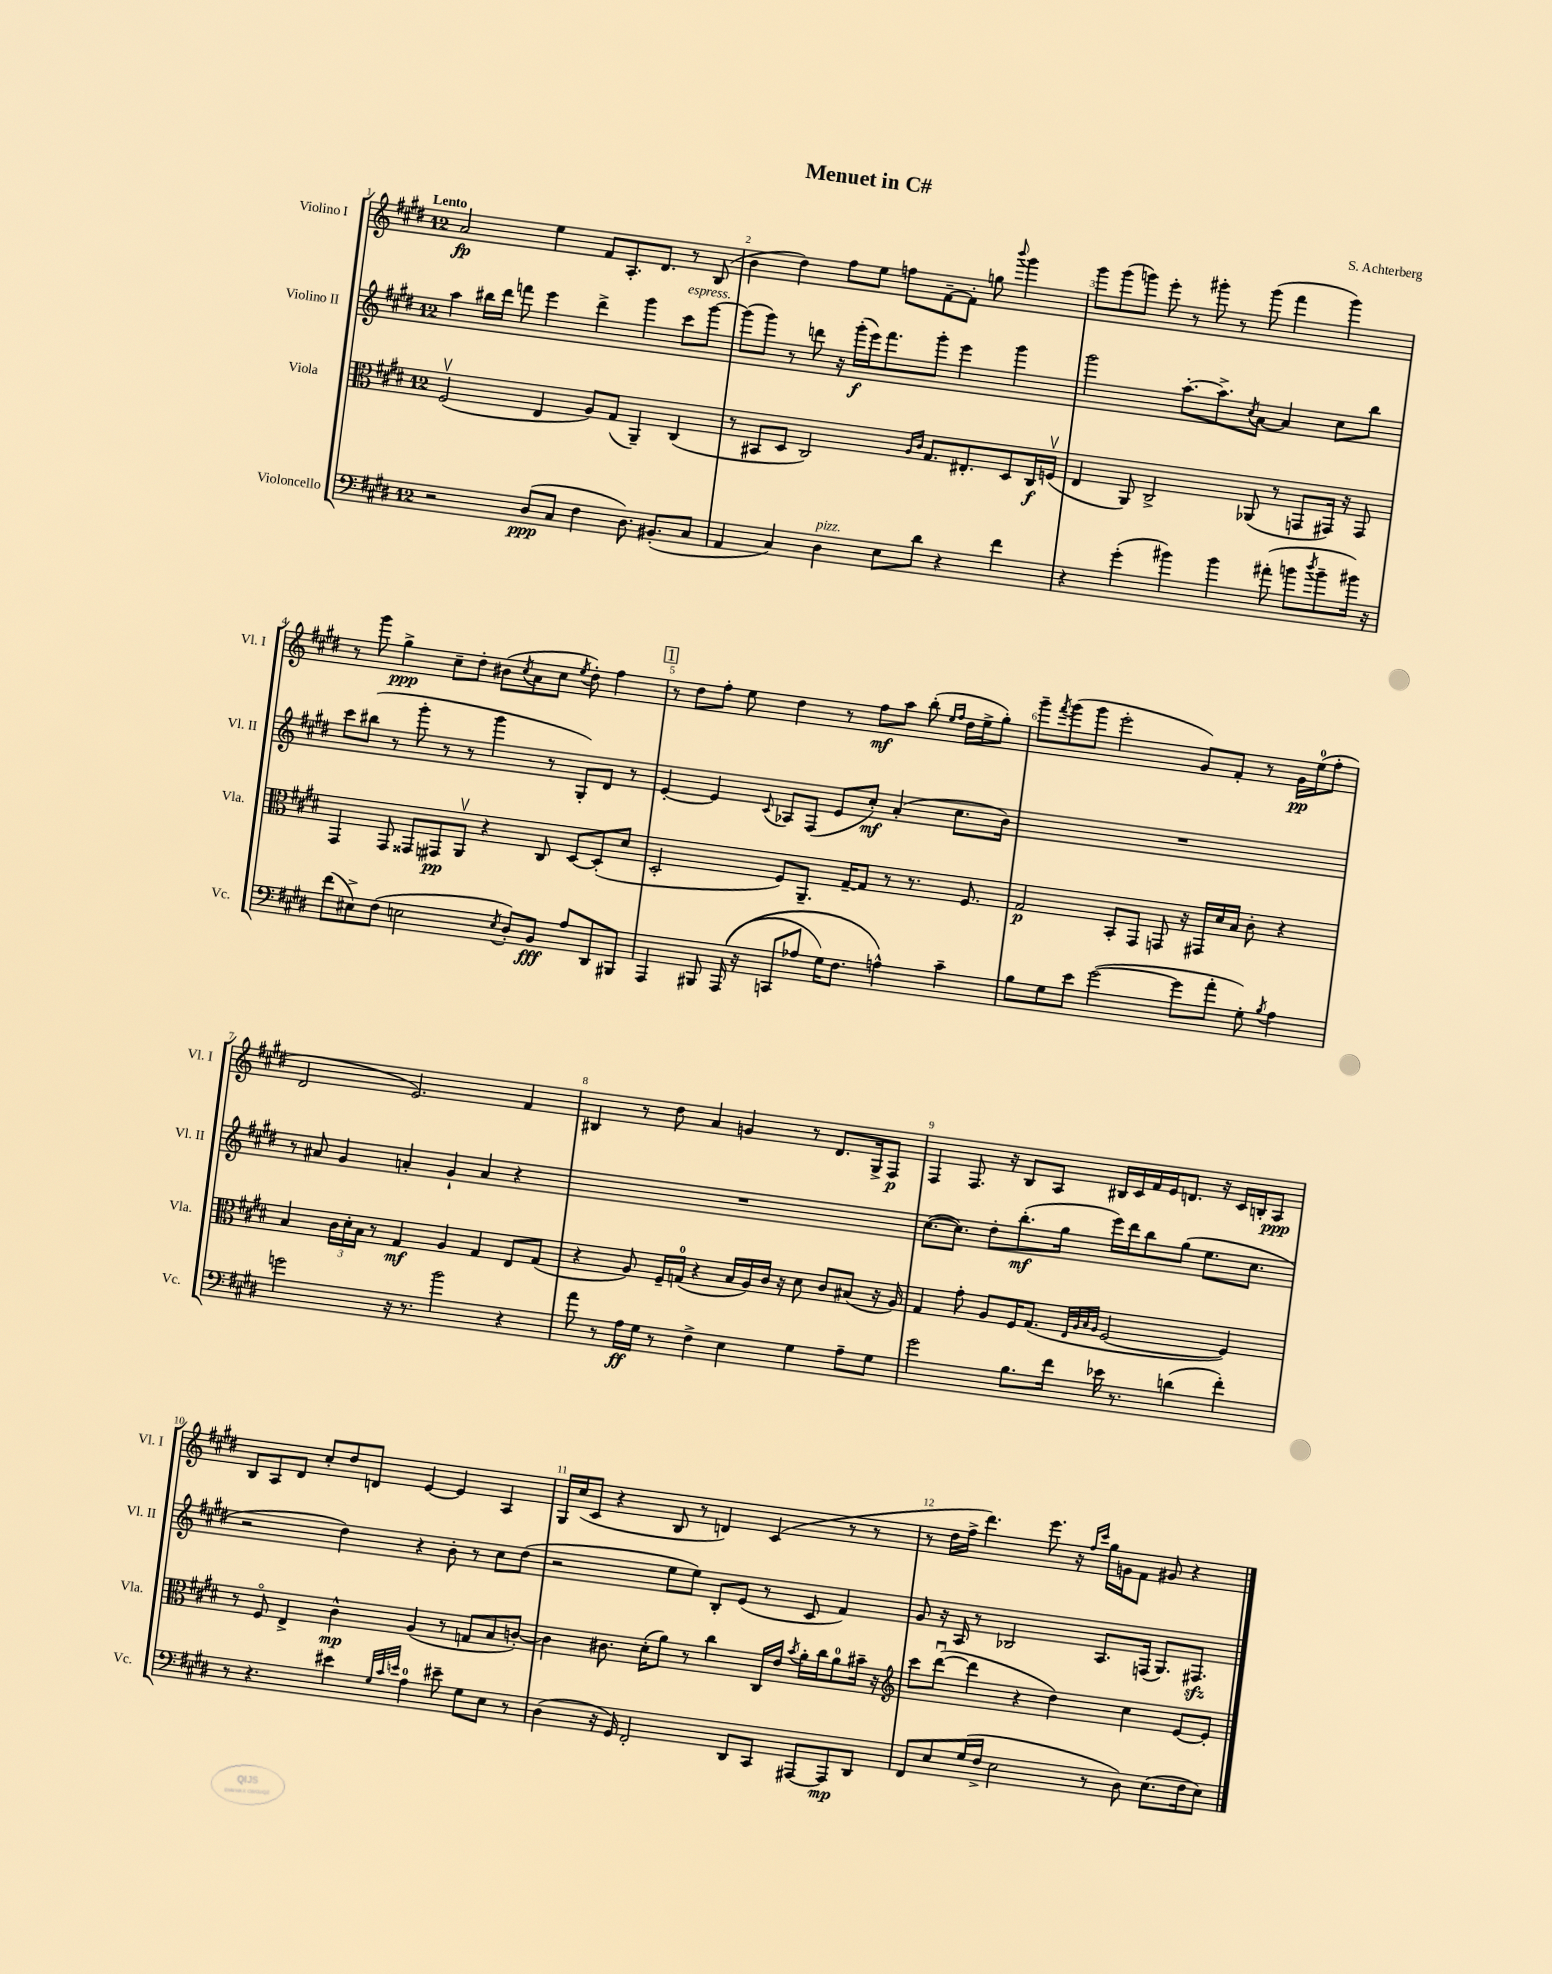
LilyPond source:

\header { title = "Menuet in C#" composer = "S. Achterberg" }
<<
\new StaffGroup <<
\new Staff = "s0" \with { instrumentName = "Violino I" shortInstrumentName = "Vl. I" } {
    \clef treble \key e \major \once \override Staff.TimeSignature.style = #'single-digit \time 12/8 \tempo "Lento"
    a'2\fp e''4 fis'8 a8.-. dis'8. r8 b8( |
    b'4 dis''4) fis''8 e''8 f''8 fis'8~-- fis'8-. g''8 \appoggiatura { b'''8 } gis'''4 |
    gis'''8 gis'''8( g'''8) e'''8-. r8 gis'''8-. r8 gis'''8( fis'''4 gis'''4) |
    r8 gis'''8 gis''4->\ppp cis''8-- dis''8-. bis'8( \acciaccatura { cis''8 } a'8 cis''8 \acciaccatura { e''8 } dis''8-.) fis''4 |
    \mark \markup { \box "1" } r8 dis''8 fis''8-. e''8 dis''4 r8 fis''8\mf a''8 b''8-.( \grace { e''16 fis''16 } dis''16 e''16-> gis''8-.) |
    gis'''8-- \acciaccatura { fis'''8 } gis'''8( gis'''8 e'''2-. gis'8) fis'8-. r8 gis'16\pp e''16-0( fis''8-. |
    dis'2 e'2.) fis'4 |
    bis4 r8 dis''8 a'4 g'4 r8 dis'8. gis16-> fis8\p |
    fis4 fis8. r16 b8 a8 bis16 cis'16 fis'16 e'16 d'8. r16 cis'16 b16-. a8\ppp |
    b8 a8 dis'8 cis''8-. dis''8 d'8 e'4~ e'4 a4 |
    gis16 cis''16( cis'8 r4 b8 r8 d'4) cis'4( r8 r8 |
    r8 dis''16 fis''16-> dis'''4.) e'''8. r16 \grace { fis''16 cis'''16 } gis''16 g'16 fis'8 gis'8 r4 \bar "|." |
}
\new Staff = "s1" \with { instrumentName = "Violino II" shortInstrumentName = "Vl. II" } {
    \clef treble \key e \major \once \override Staff.TimeSignature.style = #'single-digit \time 12/8
    a''4 bis''16 dis'''16 f'''8 e'''4 dis'''4-> gis'''4 cis'''8^\markup { \italic "espress." } gis'''8~ |
    gis'''8( gis'''8) r8 d'''8 r16 gis'''16-.\f( e'''16) fis'''8. gis'''8-. e'''4 gis'''4 |
    gis'''2 a''8.~-. a''8.-> \acciaccatura { cis''8 } a'8~ a'4 cis''8 b''8 |
    cis'''8 bis''8( r8 gis'''8-. r8 r8 gis'''4 r8 gis8-.) dis'8 r8 |
    \mark \markup { \box "1" } e'4~-. e'4 \appoggiatura { cis'8 } aes8 fis8( e'8 cis''8-.\mf) a'4-.( cis''8. b'16) |
    R1. |
    r8 ais'8 gis'4 a'4-. gis'4-! a'4 r4 |
    R1. |
    cis''8.~( cis''8.) dis''8-. b''8.-.\mf( gis''16 e'''16) dis'''16 b''8 gis''8( e''8. cis''8. |
    r2 dis''4) r4 b'8-. r8 cis''8 dis''8( |
    r2 e''8 e''8) b8-. e'8( r8 cis'8 fis'4) |
    gis'8 r16 a16 r8 bes2 a8. f16( gis8.) fis8.\sfz \bar "|." |
}
\new Staff = "s2" \with { instrumentName = "Viola" shortInstrumentName = "Vla." } {
    \clef alto \key e \major \once \override Staff.TimeSignature.style = #'single-digit \time 12/8
    fis2\upbow( e4 a8) gis8( a,4--) cis4( |
    r8 bis,8 dis8 cis2) \grace { a16 cis'16 } gis8. eis8.-. dis8 cis16\f f16\upbow( |
    e4 a,8) cis2-> aes,8( r8 g,8 gis,16) r16 gis,8 |
    gis,4 gis,8 gisis,8 gis,8\pp a,8\upbow r4 cis8 dis8~ dis8-.( dis'8 |
    \mark \markup { \box "1" } dis2-. fis8) a,8.-- gis16~-- gis8 r8 r8. fis8. |
    gis2\p b,8-. gis,8 g,8 r16 gis,16 dis'16 b16 cis'8-. r4 |
    b4 \tuplet 3/2 { cis'16 dis'16-. b16 } r8 gis4\mf a4 gis4 e8 gis8( |
    r4 a8) fis16-- g16-0( r4 b16 a16) cis'16 r16 dis'8 cis'8 bis8( r16 a16) |
    gis4 gis'8-. a8 fis16 gis8.( \grace { e32 a32 b32 a32 } fis2~ fis4) |
    r8 fis8\flageolet e4-> cis'4-^\mp a4( r8 g8 b8 c'8~-.) |
    c'4 cis'8. dis'16-.( a'8) r8 cis''4 cis16 e'16 \acciaccatura { b'8 } a'16-. cis''16 a'8-0 bis'16-- r16 |
    \clef treble cis'''8 dis'''8~\downbow( dis'''4 r4 dis''4) cis''4 e'8~ e'8-. \bar "|." |
}
\new Staff = "s3" \with { instrumentName = "Violoncello" shortInstrumentName = "Vc." } {
    \clef bass \key e \major \once \override Staff.TimeSignature.style = #'single-digit \time 12/8
    r2 dis8\ppp( cis8 fis4 dis8.) bis,8.-.( cis8 |
    a,4 cis4) dis4^\markup { \italic "pizz." } e8 dis'8 r4 fis'4 |
    r4 gis'4-.( bis'4) bis'4 ais'8-.( b'8 \acciaccatura { dis''8 } b'8-- bis'16) r16 |
    fis'8( eis8->) fis8( e2 \acciaccatura { e8 } dis8-.) b,8\fff a8 dis,8 bis,,8 |
    \mark \markup { \box "1" } a,,4 bis,,8 a,,16(\( r16 c,8 aes8 gis16) fis8. a4-^\) cis'4-- |
    b8 gis8 e'8 gis'2~( gis'8 a'8-. gis8-.) \acciaccatura { b8 } a4 |
    g'2 r16 r8. b'2 r4 |
    a'8 r8 a16\ff gis16 r8 fis4-> e4 gis4 a8-- gis8 |
    gis'2 b8. fis'16 ees'16 r8. d'4( fis'4-.) |
    r8 r4. eis'4 \grace { gis32 cis'32 e'32 } a4-0 eis'8-- gis8 e8 r8 |
    dis4( r16 gis,16) fis,2-. dis,8 cis,8 ais,,8~ ais,,8\mp dis,8 |
    fis,8 e8 gis16( fis16-> e2 r8 dis8) e8.( fis16 e8) \bar "|." |
}
>>
>>
\layout { \context { \Score \override BarNumber.break-visibility = ##(#f #t #t) barNumberVisibility = #all-bar-numbers-visible } }
